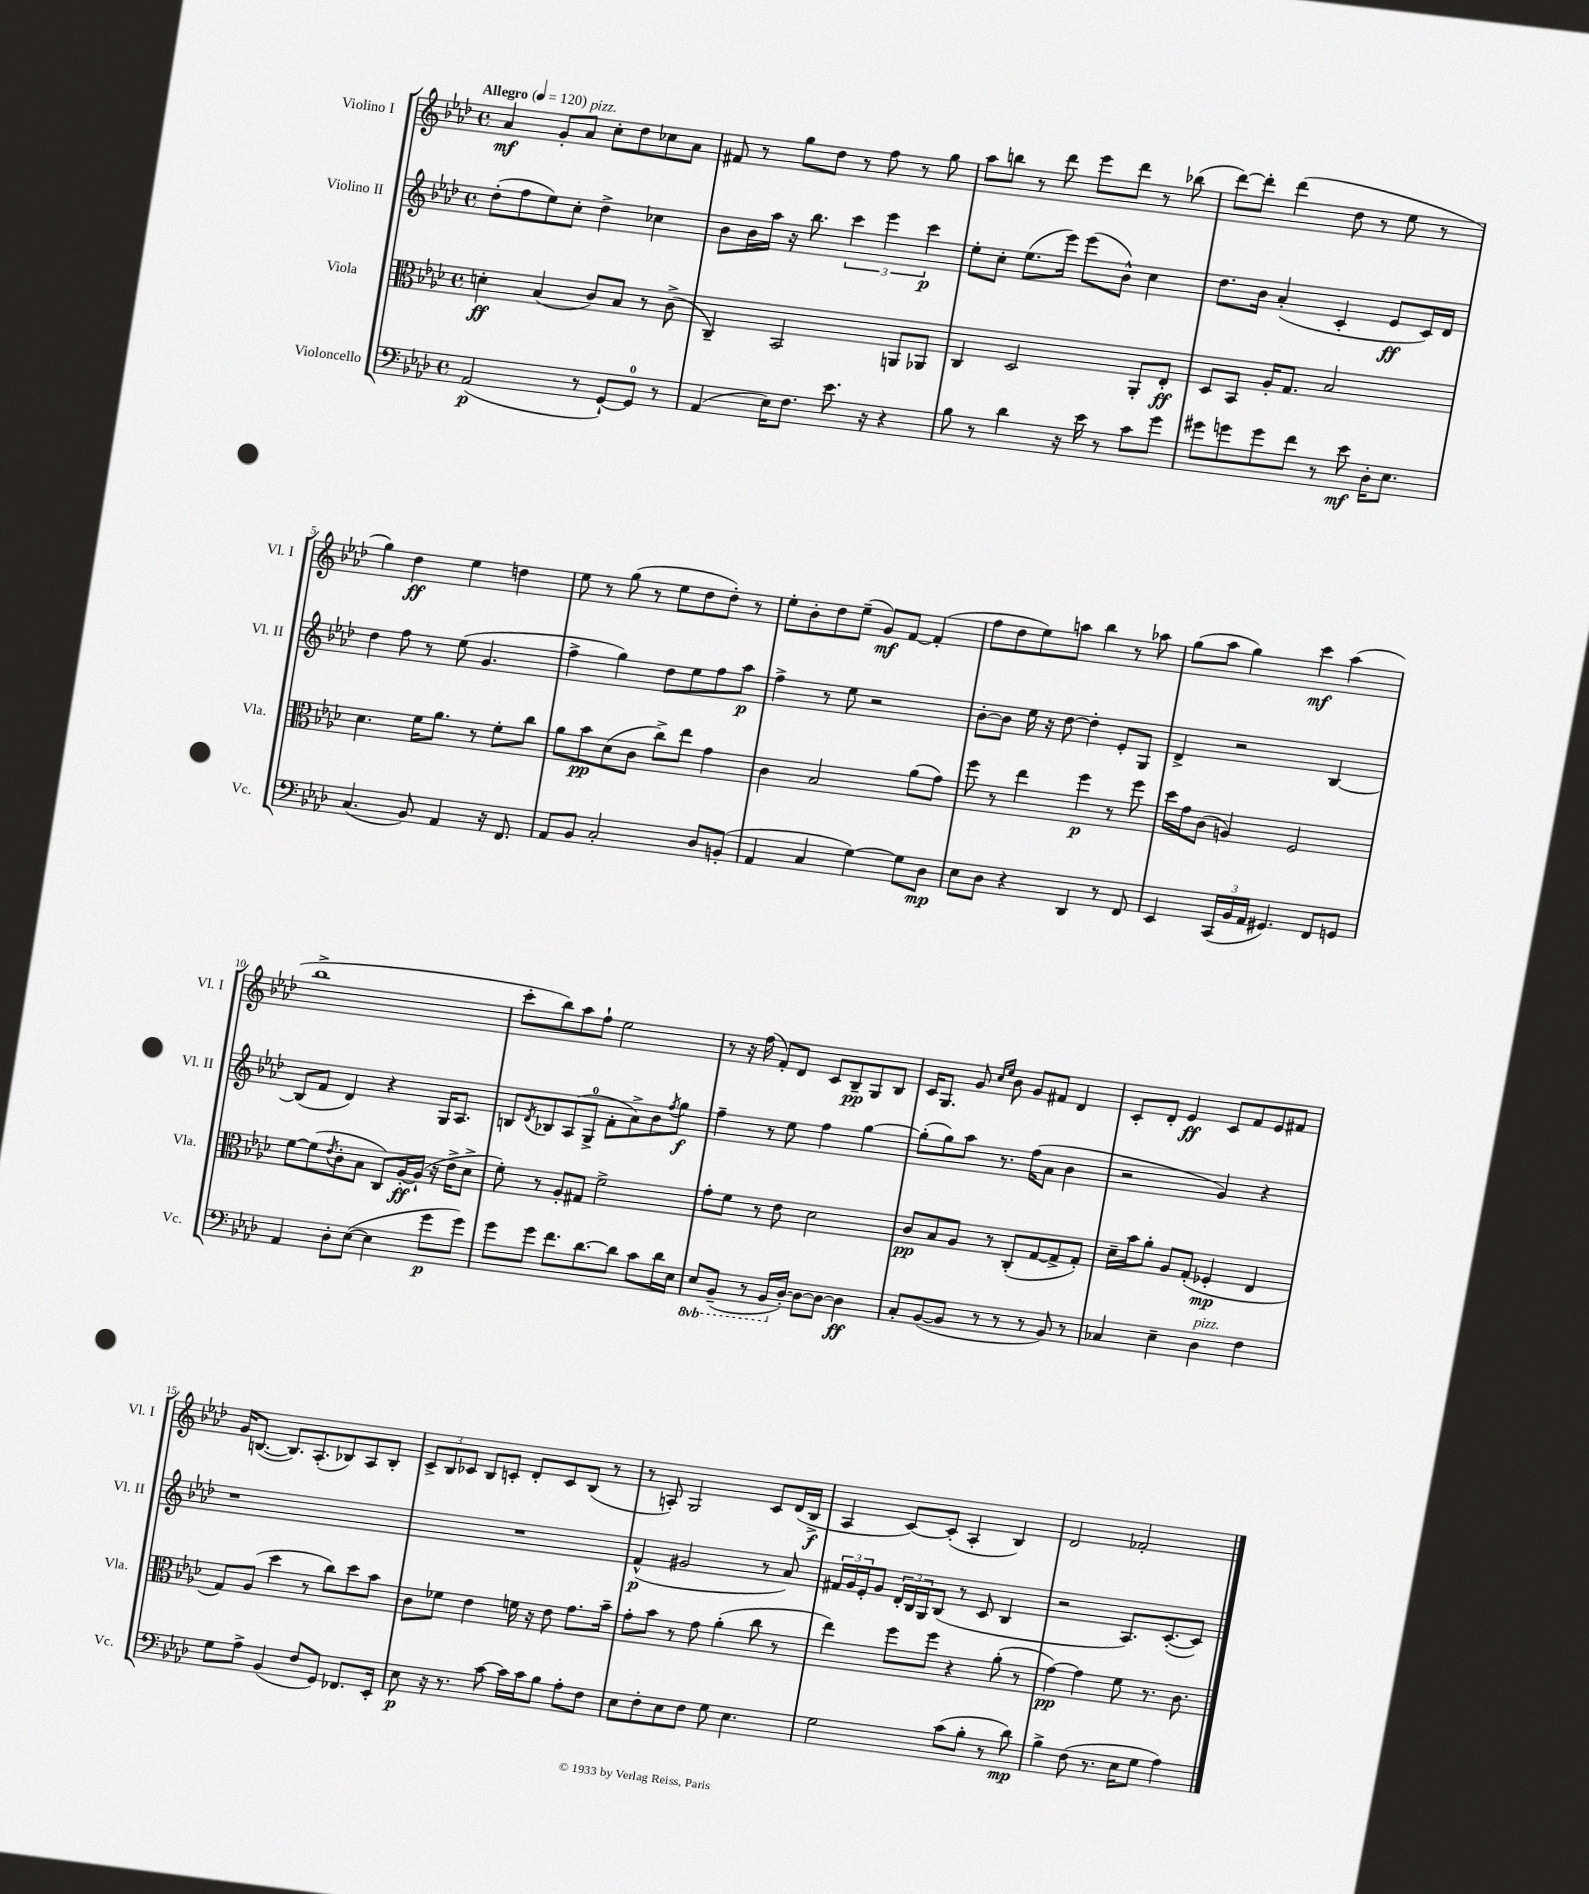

**kern	**kern	**kern	**kern
*staff4	*staff3	*staff2	*staff1
*clefF4	*clefC3	*clefG2	*clefG2
*k[b-e-a-d-]	*k[b-e-a-d-]	*k[b-e-a-d-]	*k[b-e-a-d-]
*M4/4	*M4/4	*M4/4	*M4/4
*met(c)	*met(c)	*met(c)	*met(c)
*MM120	*MM120	*MM120	*MM120
(2AA-	4d'	(8dd-'	4a-
.	.	8ff	.
.	(4B-	8ee-)	8g'
.	.	8cc'	8a-
8r	8c)	4dd-^	8cc'
[8GG`)	8B-	.	8dd-
8GG]	8r	4cc-	8cc-
8r	(8c^	.	8a-
=	=	=	=
(4AA-	4C~)	8b-	8f#
.	.	16b-	8r
.	.	16aa-	.
16E-)	2BB-	16r	8gg
8.F	.	8.bb-	.
.	.	.	8dd-
8.e-	.	6ccc	8r
.	.	.	8ff
.	.	6eee-	.
16r	.	.	.
4r	8AA	.	8r
.	.	6ccc	.
.	8AA-	.	8gg
=	=	=	=
8B-	4C	8ee-'	8aa-
8r	.	8cc'	8bb
4d-	2D-	(8.ee-	8r
.	.	.	8ddd-
.	.	16eee-)	.
16r	.	(8eee-	8eee-
16e-	.	.	.
8r	.	8b-^^)	8ddd-
8c	8AA-'	4cc	8r
8g	8E-'	.	(8bb-
=	=	=	=
8g#	8D-	8.dd-	[8ddd-)
8g	8BB-	.	8ddd-']
.	.	16b-	.
8g	16A-'	(4a-'	(4ddd-
.	8.G	.	.
8f	.	.	.
8r	2B-	4c'	8dd-
8e-	.	.	8r
16D-'	.	8e-	8ee-
8.E-	.	.	.
.	.	16c)	8r
.	.	16d-	.
=	=	=	=
(4.C	4.d-	4dd-	4gg)
.	.	8ff	4dd-
8BB-)	16f	8r	.
.	8.a-	.	.
4AA-	.	(8ee-	4ee-
.	8r	4.g	.
16r	8f'	.	4dd
8.FF	.	.	.
.	8cc	.	.
=	=	=	=
8AA-	8a-	4ff^	8ee-
8BB-	8b-	.	8r
2C'	(8d-	4gg)	(8gg
.	8c	.	8r
.	8cc^)	8dd-	8ee-
.	8ee-	8ee-	8dd-
8D-	4g	8ff	8dd-')
(8BB'	.	8aa-	8r
=	=	=	=
4AA-	4c	4ff^	8ee-'
.	.	.	8b-'
4C	2B-	8r	8dd-
.	.	8ee-	(8ee-~
[4G)	.	2r	8g)
.	.	.	[8f
8G]	(8a-	.	(4f']
8D-	8g)	.	.
=	=	=	=
8E-	8ff	[8b-'	8ff
8D-	8r	8b-]	8dd-
4r	4ee-	16ee-	8ee-)
.	.	16r	.
.	.	[8dd-	8aa
4DD-	4ff	4dd-']	4bb-
8r	8r	8e-'	8r
8FF	8ff	8G	8aa-
=	=	=	=
4EE-	16dd-	4d-^	(8gg
.	16g	.	.
.	(8c	.	8aa-
(24CC	4A)	2r	4gg)
24BB-	.	.	.
24AA-	.	.	.
4.GG#)	.	.	.
.	2F	.	4ccc
8FF	.	[4B-	(4aa-
8GG	.	.	.
=	=	=	=
4AA-	[8f	(8B-]	1bb-^
.	(8f]	8f	.
.	8qe-	.	.
8D-'	8c'	4d-)	.
([8E-	8B-	.	.
4E-]	8C)	4r	.
.	[16A-'	.	.
.	(16A-`]	.	.
8g	16r	16G	.
.	16e-^	8.A-	.
8g)	8d-^	.	.
=	=	=	=
8g	8f')	8B	8ccc'
.	.	8qd-	.
8g	8r	8B-	8bb-)
8.f	8A-'	(8A-	8aa-
.	8G#	8G^	8ff`
[8.d-	.	.	.
.	2f^	8f'	2ee-
8d-]	.	8a-^)	.
8c	.	8b-	.
.	.	8qff	.
16d-	.	8gg	.
16E-	.	.	.
=	=	=	=
8EE-	8g'	4ff~	8r
(8BBB-~	8f	.	16r
.	.	.	(16ff
8r	8r	8r	8f')
16BBB-	8e-	8ee-	8d-
[16D-')	.	.	.
8D-_	2d-	4ff	8c
8D-_	.	.	8B-~
4D-]	.	[4gg	8G
.	.	.	8B-
=	=	=	=
8C'	8c	(8gg']	16c
.	.	.	8.G
([8BB-	8B-	8gg)	.
8BB-]	8A-	8aa-	8g
.	.	.	16qqcc
.	.	.	16qqee-
8r	8r	8.r	8b-
8r	(8C'	.	8g
.	.	(16ff	.
8r	[8G	8a-	8f#
8BB-)	8G^]	4b-	4d-
8r	8G')	.	.
=	=	=	=
4C-	16d-~	2r	8c'
.	16b-	.	.
.	8a-'	.	8d-'
4E-~	8A-	.	4e-
.	(8G'	.	.
4D-	4F-'	4g)	8c
.	.	.	8f
4F	4E-	4r	8e-
.	.	.	8f#
=	=	=	=
8G	8G)	1r	16g
.	.	.	([8.B
8A-^	(8A-	.	.
(4BB-	4dd-	.	8.B])
.	.	.	(8.A-'
8F	8r	.	.
8GG)	8cc)	.	8B-)
8.FF-	8dd-	.	8A-
.	8b-	.	8B-'
16EE-'	.	.	.
=	=	=	=
8E-	8c	1r	12c^
.	.	.	12B-
16r	8f-	.	.
.	.	.	12c-
8.r	.	.	.
.	4e-	.	8B-
[8c	.	.	8c'
16c]	16f	.	8d-'
16c	16r	.	.
8B-	8e-	.	8c
8A-'	8.g	.	(8B-
8F	.	.	8r
.	16b-~	.	.
=	=	=	=
8E-	8g'	(4f^^	8r
8F'	8b-	.	8A')
8E-	8r	2g#	2G
8F	8g	.	.
8G	(4a-'	.	.
4.E-	.	.	.
.	8cc	8r	8c
.	8r	8a-)	(16d-
.	.	.	16B-^
=	=	=	=
2G	4ee-)	24f#	4A-
.	.	24g	.
.	.	24e-'	.
.	.	8g	.
.	8ff	24d-'	[8c)
.	.	24B-	.
.	.	24G	.
.	8ff	(8B-	(8c']
(8c	4r	8r	4A-'
8B-'	.	8c	.
8r	(8a-'	4B-	4B-)
8d-)	8r	.	.
=	=	=	=
4B-^	[4g)	2r	2d-
(8F	4g]	.	.
8.r	.	.	.
.	8f	8.A-)	2f-'
16E-	.	.	.
8G	8.r	.	.
.	.	([8.c'	.
4A-)	.	.	.
.	8.c	.	.
.	.	8c])	.
==	==	==	==
*-	*-	*-	*-
